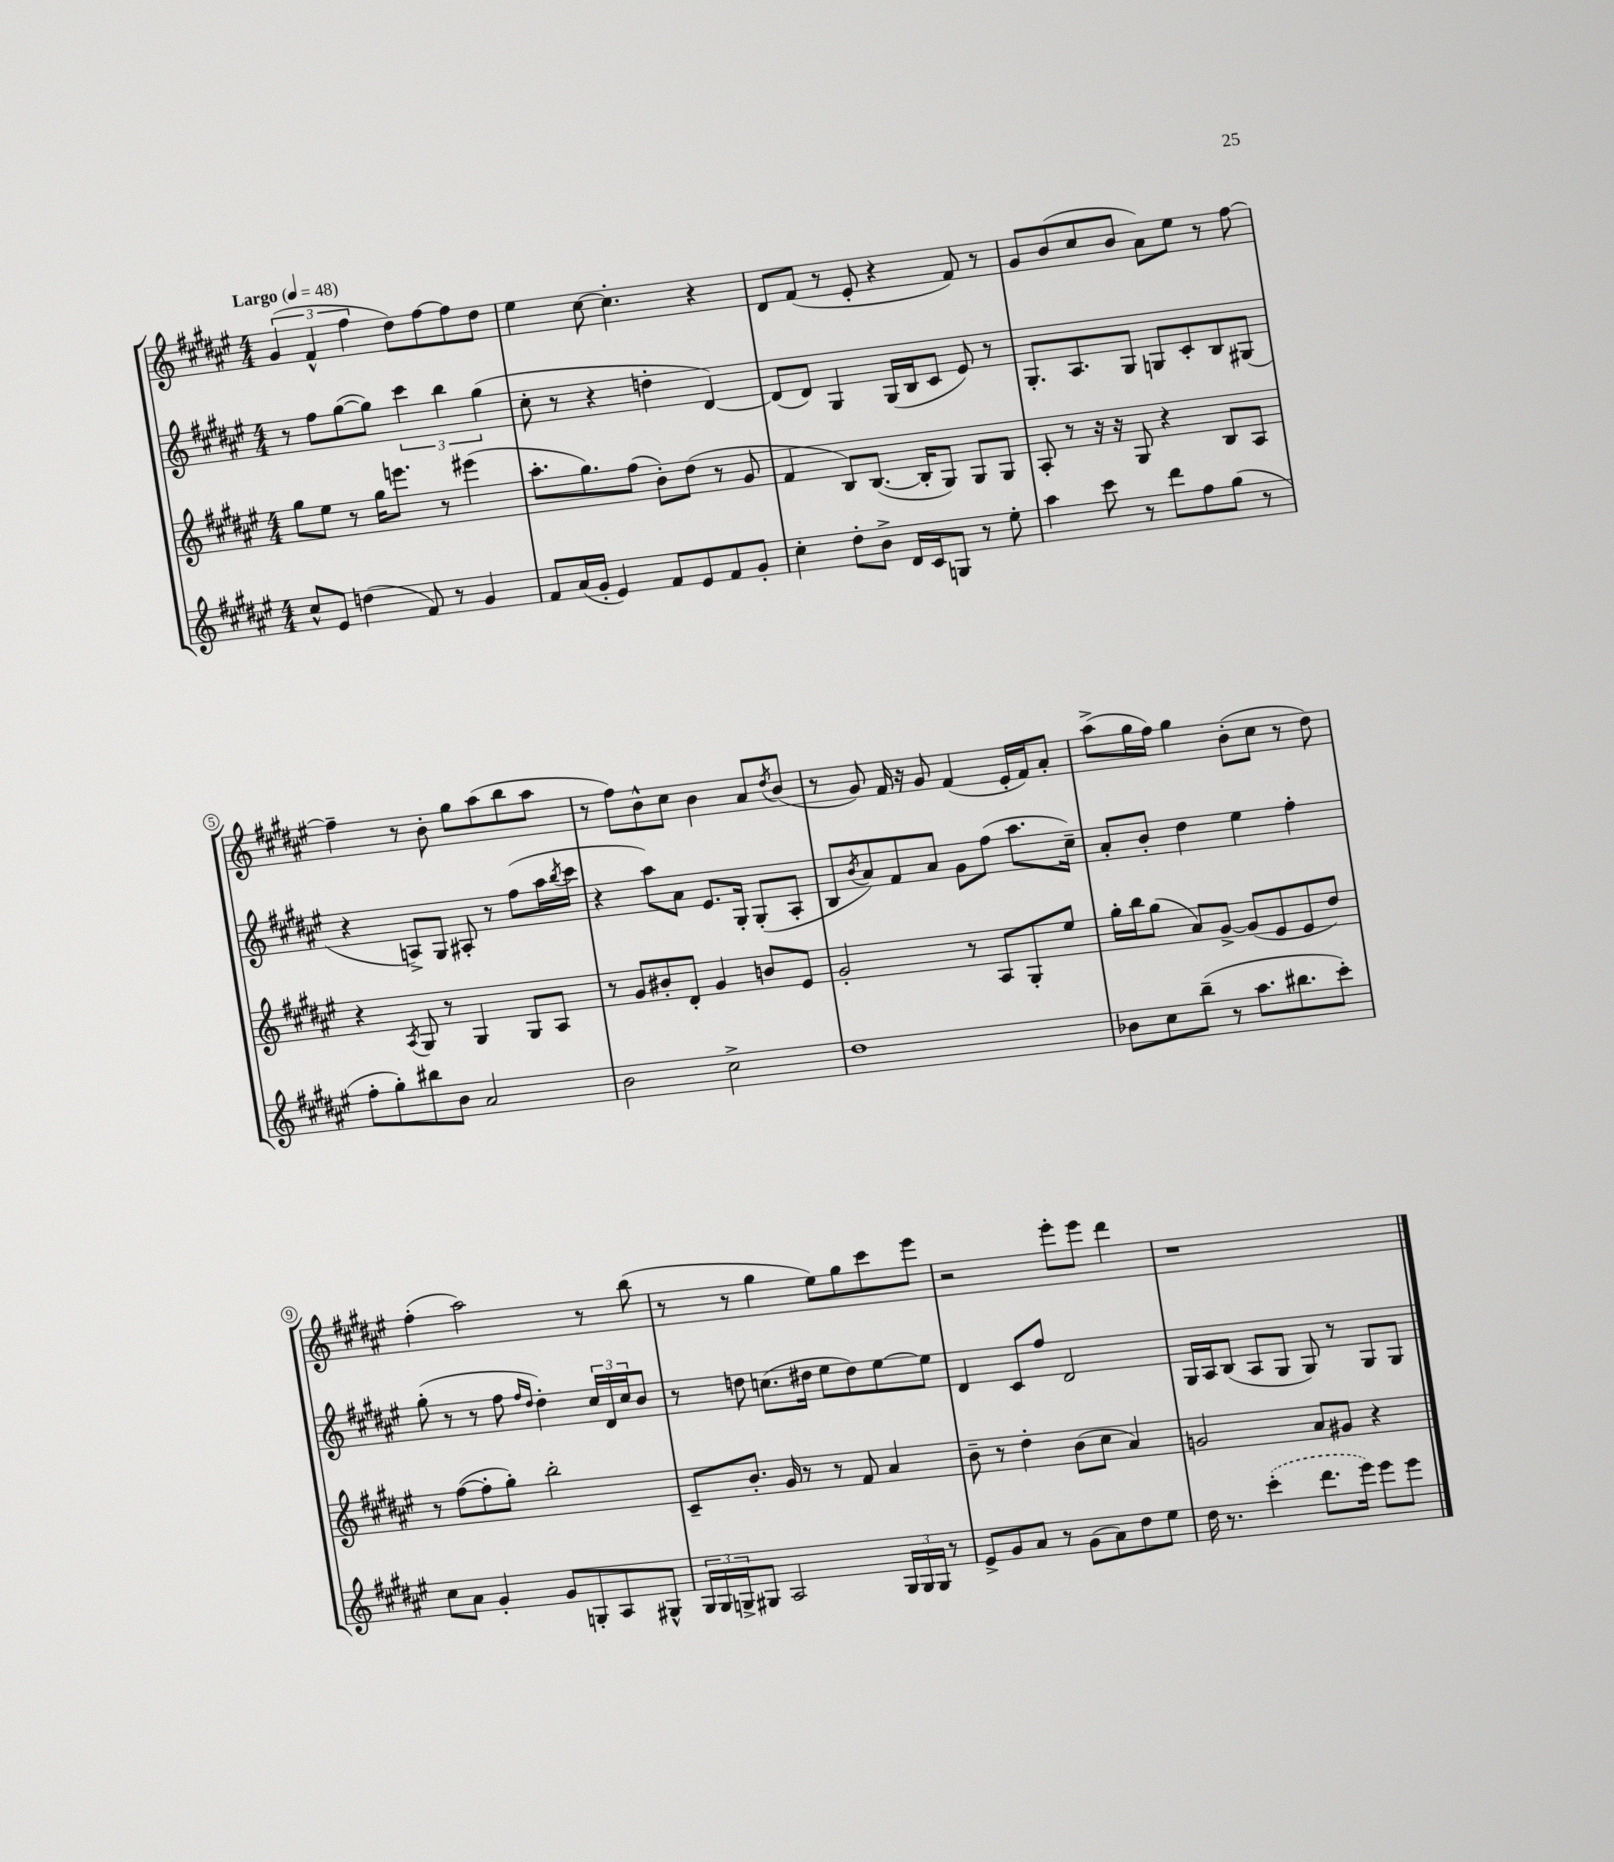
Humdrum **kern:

**kern	**kern	**kern	**kern
*staff4	*staff3	*staff2	*staff1
*clefG2	*clefG2	*clefG2	*clefG2
*k[f#c#g#d#a#e#]	*k[f#c#g#d#a#e#]	*k[f#c#g#d#a#e#]	*k[f#c#g#d#a#e#]
*M4/4	*M4/4	*M4/4	*M4/4
*MM48	*MM48	*MM48	*MM48
8cc#^^	8gg#	8r	(6g#
8e#	8ee#	8ff#	.
.	.	.	6f#^^
(4dd	8r	([8gg#	.
.	.	.	6ff#
.	16gg#	8gg#])	.
.	8.eee	.	.
8f#)	.	6ccc#	8dd#)
8r	8r	.	[8ff#
.	.	6bb	.
4g#	(4eee#	.	8ff#]
.	.	(6gg#	.
.	.	.	8dd#
=	=	=	=
8f#	8.aa#'	8cc#'	4ee#
(16a#	.	8r	.
16g#'	8.gg#)	.	.
4e#)	.	4r	[8cc#
.	(8ff#	.	4.cc#']
8f#	8b')	4dd'	.
8e#	(8dd#	.	.
8f#	8r	[4d#)	4r
8g#'	8g#	.	.
=	=	=	=
4cc#'	4f#	(8d#]	8d#
.	.	8d#)	(8f#
8dd#'	8B)	4G#	8r
8b^	([8.B	.	8e#'
16d#	.	(16G#	4r
16c#	16B']	16B	.
8G	8G#)	8c#	.
8r	8G#	8e#)	8f#)
8ee#'	8G#	8r	8r
=	=	=	=
4aa#	8A#'	8.G#'	8g#
.	8r	.	(8b
.	.	8.A#	.
8ccc#	16r	.	8cc#
.	16r	.	.
8r	8G#	8G#	8b
8ddd#	4r	8G	8a#)
8ff#	.	8c#'	8ee#
(8gg#	8B	8B	8r
8r	8A#	(8G#	[8ff#
=	=	=	=
8ff#'	4r	4r	4ff#~]
8gg#')	.	.	.
.	8qA#	.	.
8bb#	8G#	8A^)	8r
8b	8r	8G#	8b'
2a#	4G#	8A#'	8gg#
.	.	8r	(8aa#
.	8G#	(8ff#	8bb
.	8A#	16aa#	8aa#
.	.	8qbb	.
.	.	16ccc#	.
=	=	=	=
2b	8r	4r	8r
.	8g#	.	8ff#)
.	8b#'	8aa#)	8b^^
.	8d#'	8a#	8cc#
2cc#^	4g#	8.e#	4b
.	.	16G#'	.
.	8b	(8G#'	8a#
.	.	.	8qdd#
.	8e#	8A#'	(8b
=	=	=	=
1dd#	2g#'	8B	8r
.	.	8qb	.
.	.	8a#)	8g#)
.	.	8f#	16f#
.	.	.	16r
.	.	8a#	8g#
.	8r	8g#	(4f#
.	8A#	(8ff#	.
.	8G#'	8.aa#	16e#'
.	.	.	16f#)
.	8ee#	.	8a#'
.	.	16cc#~)	.
=	=	=	=
8b-	16gg#'	8a#'	(8aa#^
.	16bb	.	.
8cc#	(8gg#	8b'	16gg#
.	.	.	16ff#)
(8bb~	8a#)	4dd#	4gg#
8r	[8g#^	.	.
8.aa#	(8g#]	4ee#	(8b'
.	8e#	.	8cc#
8.bb#	.	.	.
.	8e#	4ff#'	8r
8ccc#')	8dd#)	.	8dd#)
=	=	=	=
8cc#	8r	(8gg#'	(4ff#'
8a#	([8ff#	8r	.
4g#'	8ff#']	8r	2aa#)
.	8gg#')	8ff#	.
.	.	16qqff#	.
.	.	16qqdd#	.
8g#	2bb'	4dd#')	.
8G'	.	.	.
8A#	.	24cc#	8r
.	.	24d#	.
.	.	24cc#	.
8G#^^	.	8b	(8bb
=	=	=	=
24G#	8c#~	8r	8r
24G#	.	.	.
24G^	.	.	.
8G#	8.b'	8dd	8r
2A#	.	(8.cc	4gg#
.	16g#	.	.
.	8r	.	.
.	.	16dd#	.
.	8r	8ee#	8ee#)
.	8f#	8dd#)	8gg#
24G#	4a#	[8ee#	8ccc#
24G#	.	.	.
24G#	.	.	.
8r	.	8ee#]	8eee#
=	=	=	=
8e#^	8b~	4d#	2r
8g#	8r	.	.
8a#	4dd#'	8c#	.
8r	.	8ff#	.
(8g#	(8b	2d#	8eee#'
8a#)	8cc#	.	8eee#
8dd#	4a#)	.	4ddd#
8ee#	.	.	.
=	=	=	=
16dd#	2g	16G#	1r
8.r	.	16A#	.
.	.	(8B	.
(4ccc#'	.	8A#	.
.	.	8G#	.
8.ddd#	8a#	8G#)	.
.	8g#	8r	.
16eee#)	.	.	.
8eee#	4r	8G#	.
8eee#	.	8G#	.
==	==	==	==
*-	*-	*-	*-
